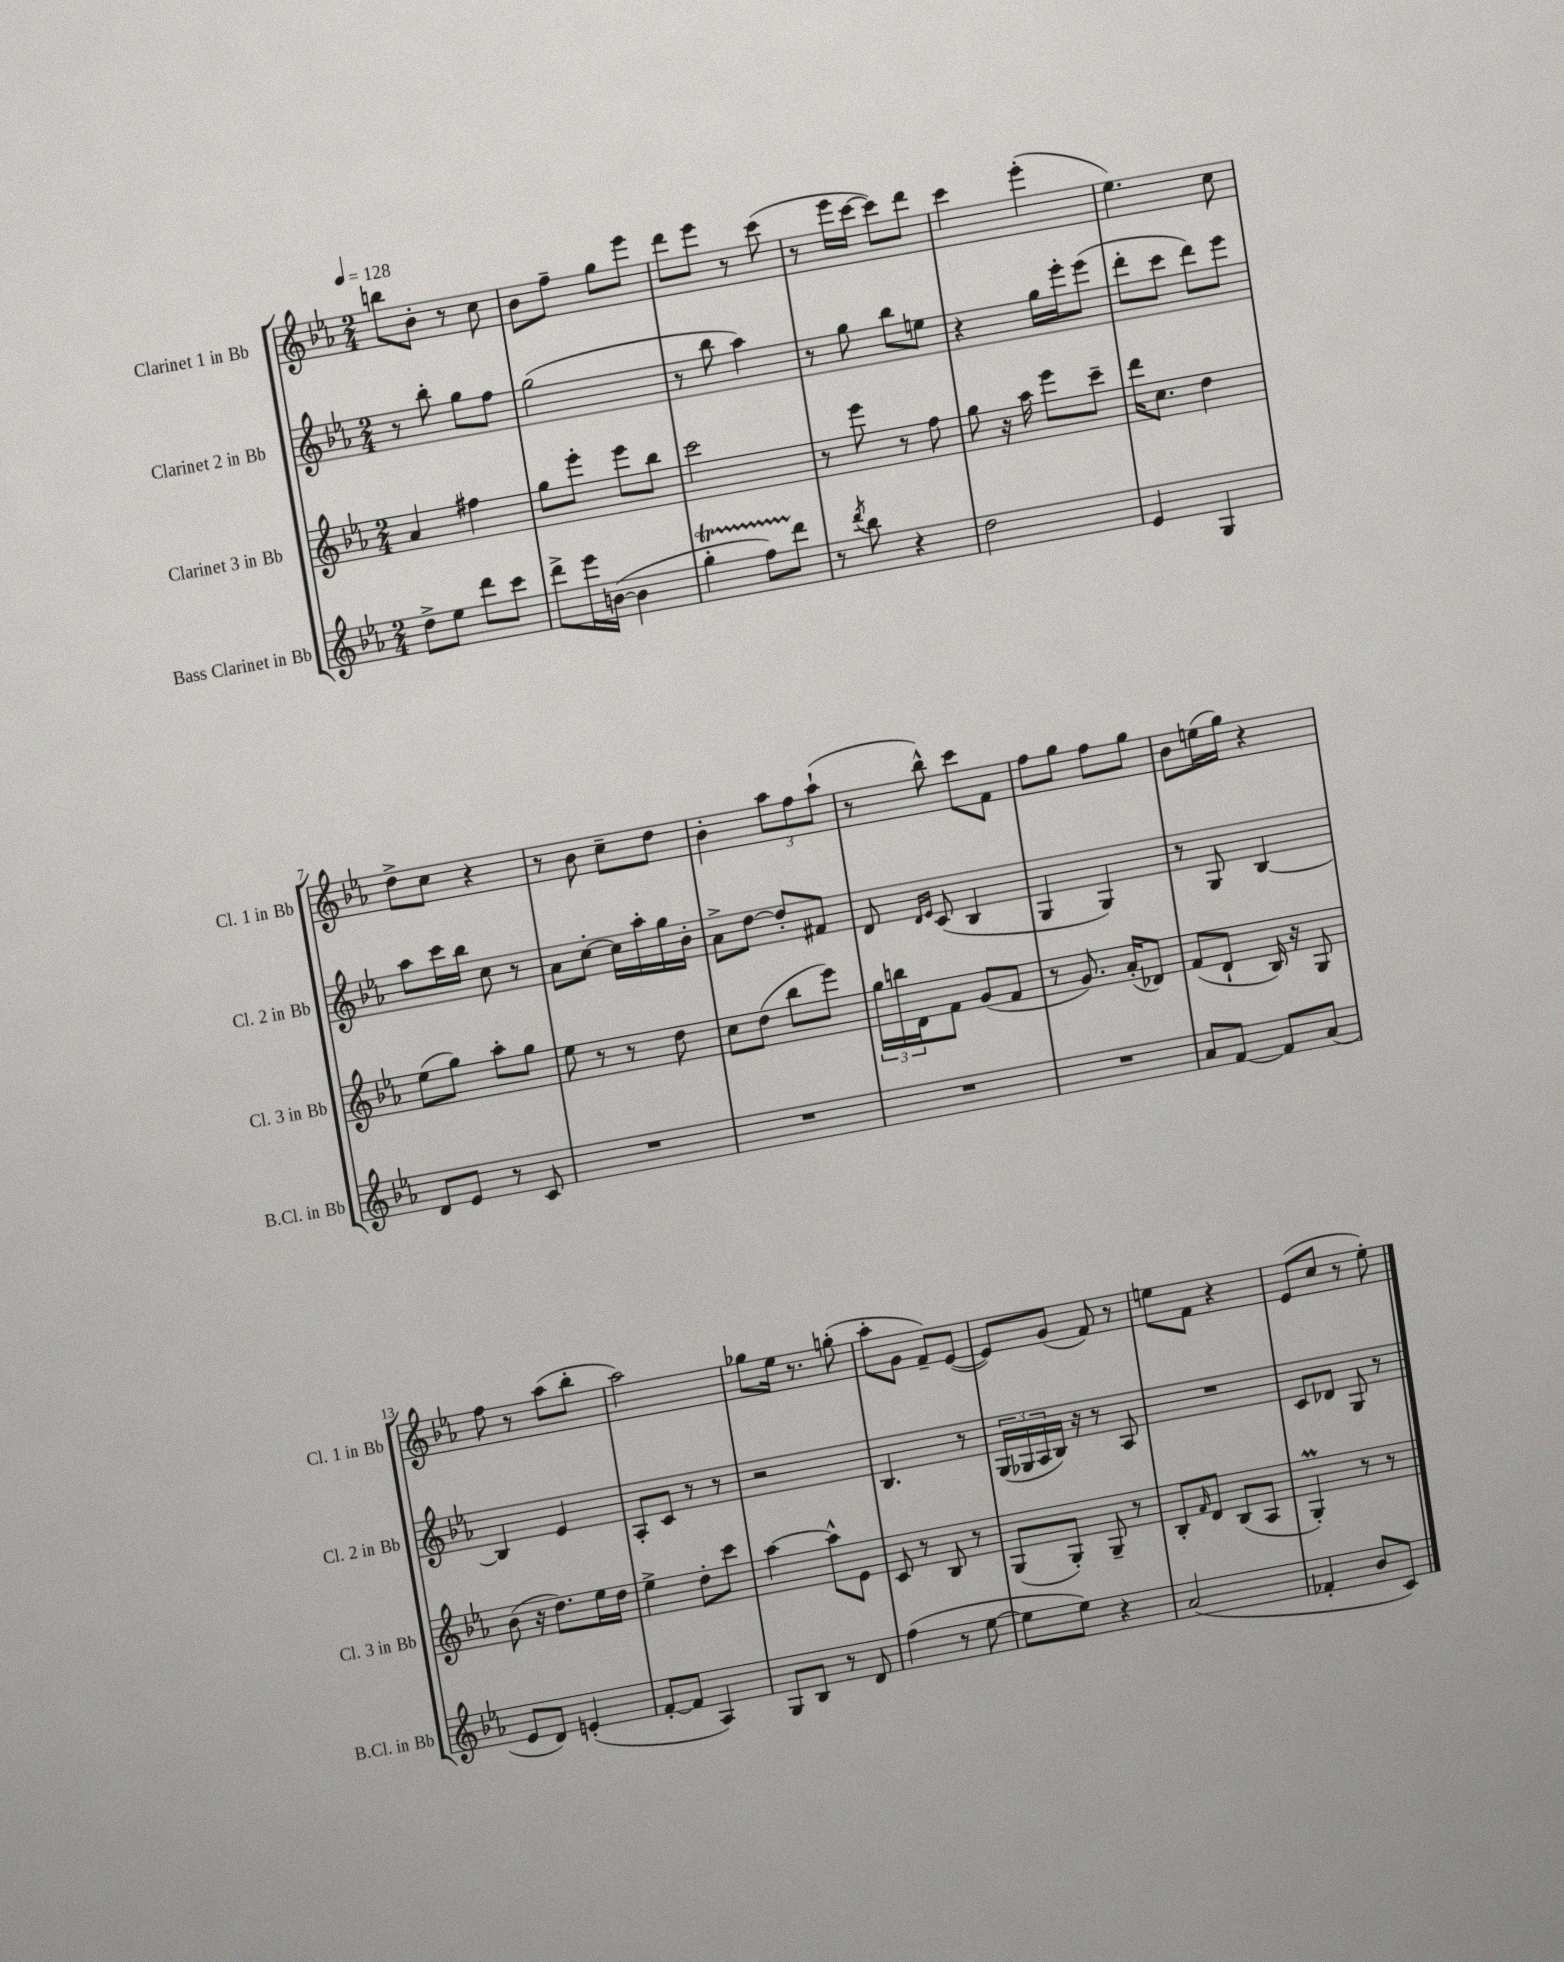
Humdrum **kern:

**kern	**kern	**kern	**kern
*staff4	*staff3	*staff2	*staff1
*clefG2	*clefG2	*clefG2	*clefG2
*k[b-e-a-]	*k[b-e-a-]	*k[b-e-a-]	*k[b-e-a-]
*M2/4	*M2/4	*M2/4	*M2/4
*MM128	*MM128	*MM128	*MM128
8dd^	4a-	8r	8bb
8ee-	.	8bb-'	8b-'
8ddd	4ff#	8gg	8r
8ccc	.	8ff	8cc
=	=	=	=
8ddd^	8gg	(2gg	8b-
16eee-	8eee-'	.	8ff~
([16b	.	.	.
4b]	8eee-	.	8gg
.	8bb-	.	8eee-
=	=	=	=
4gg'	2ccc	8r	8ddd
.	.	8bb-	8eee-
8ff)	.	4aa-)	8r
8ddd	.	.	(8ccc
=	=	=	=
8r	8r	8r	8r
8qddd	.	.	.
8bb-	8eee-	8gg	16eee-
.	.	.	[16ccc
4r	8r	8bb-	8ccc])
.	8ff	8ee	8ddd
=	=	=	=
2dd	8gg	4r	4ccc
.	16r	.	.
.	16aa-	.	.
.	8eee-	16gg	(4eee-'
.	.	16eee-'	.
.	8ccc~	(8eee-	.
=	=	=	=
4e-	16ddd	8ddd'	4.ee-)
.	8.cc	.	.
.	.	8ccc	.
4G	4dd	8ddd)	.
.	.	8eee-	8cc
=	=	=	=
8d	(8ee-	8aa-	8dd^
8e-	8gg)	16ccc	8cc
.	.	16bb-	.
8r	8aa-'	8cc	4r
8c	8gg	8r	.
=	=	=	=
2r	8ee-	8a-	8r
.	8r	[8cc'	8b-
.	8r	16cc]	8cc~
.	.	16aa-'	.
.	8dd	16gg	8dd
.	.	16b-'	.
=	=	=	=
2r	8cc	8a-^	4b-'
.	(8dd	[8dd	.
.	8bb-	8dd']	12aa-
.	.	.	12ff
.	8eee-)	8f#	.
.	.	.	(12aa-`
=	=	=	=
2r	24gg	8d	8r
.	24bb	.	.
.	24d	.	.
.	.	16qqd	.
.	.	16qqe-	.
.	8f	(8c	8bb-^^)
.	(8g	4B-	8ccc
.	8f	.	8f
=	=	=	=
2r	8r	4G	8ff
.	8.g)	.	8gg
.	.	4G)	8ff
.	(16a-'	.	.
.	8d-)	.	8gg
=	=	=	=
8a-	(8f	8r	8b-
[8f	8d`	8G	(16ee
.	.	.	16gg)
8f]	16B-)	[4B-	4r
.	16r	.	.
(8a-	8G	.	.
=	=	=	=
8e-	(8b-	4B-]	8ff
8d)	16r	.	8r
.	8.dd)	.	.
(4e'	.	4e-	(8aa-
.	16ee-	.	8bb-'
.	16dd	.	.
=	=	=	=
[8f'	4ee-^	8A-'	2aa-)
8f]	.	8c	.
4A-)	8dd'	8r	.
.	8ccc	8r	.
=	=	=	=
8G	[4aa-	2r	8gg-
8B-	.	.	16ee-
.	.	.	8.r
8r	8aa-^^]	.	.
8d	8e-	.	(8gg'
=	=	=	=
(4ff	8c	4.B-	8aa-'
.	8r	.	8g
8r	8B-	.	8f~)
[8ee-	8r	8r	([8e-
=	=	=	=
8ee-]	(8G	(24G	8e-])
.	.	24G-	.
.	.	24A-	.
8ee-)	8G')	16B-)	(8g
.	.	16r	.
4r	8G~	8r	8f)
.	8r	8A-	8r
=	=	=	=
(2a-	8B-'	2r	8ee
.	16qqf	.	.
.	8d	.	8f
.	(8B-	.	4r
.	8A-	.	.
=	=	=	=
4f-'	4G')	8c	(8e-
.	.	8d-	8cc
8b-	8r	8G	8r
8c)	8r	8r	8ee-')
==	==	==	==
*-	*-	*-	*-
